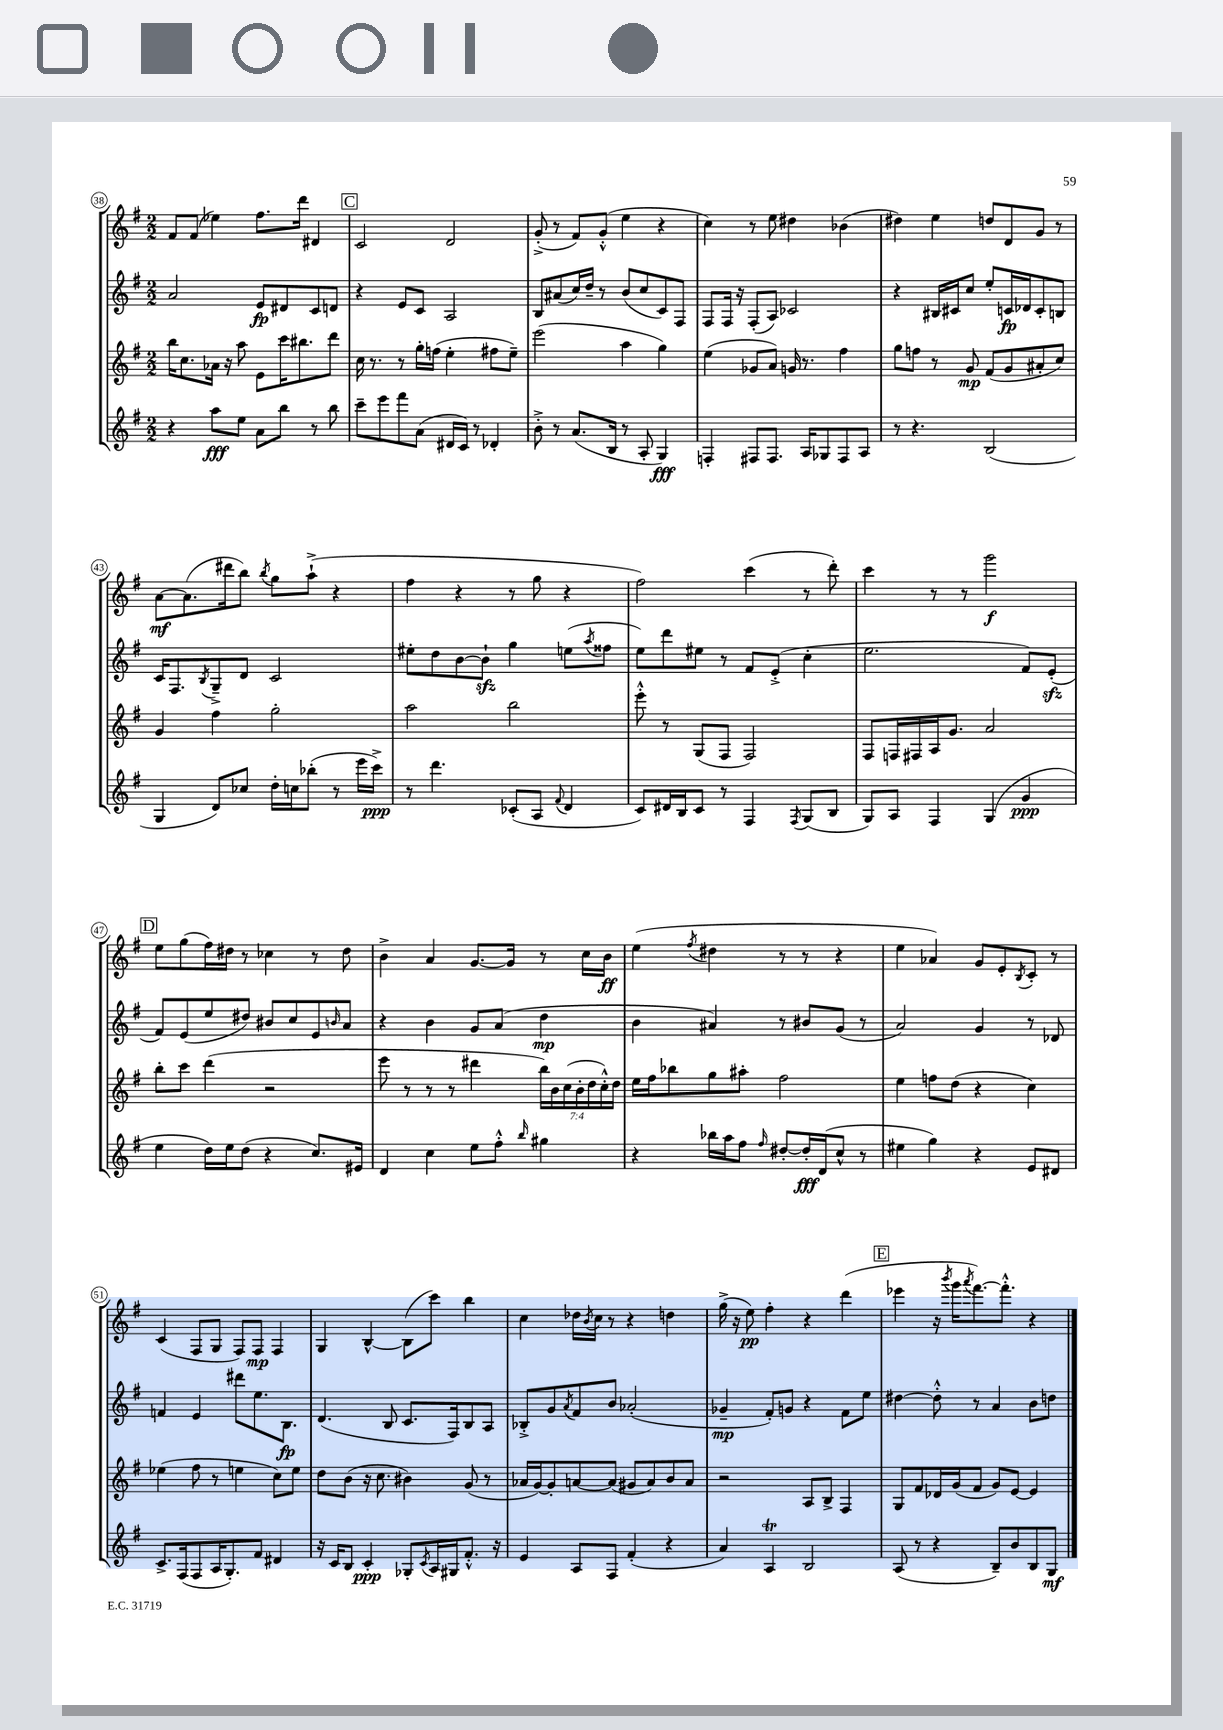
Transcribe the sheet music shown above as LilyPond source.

<<
\new StaffGroup <<
\new Staff = "s0" {
    \clef treble \key g \major \numericTimeSignature \time 2/2
    fis'8 fis'8( ees''4) fis''8. d'''16 dis'4 |
    \mark \markup { \box "C" } c'2 d'2 |
    g'8-.->( r8 fis'8) g'8-.-^( e''4 r4 |
    c''4) r8 e''8 dis''4 bes'4( |
    dis''4) e''4 d''8 d'8 g'8 r8 |
    a'8~\mf a'8.( dis'''16 b''8) \acciaccatura { b''8 } g''8 a''8-!->( r4 |
    fis''4 r4 r8 g''8 r4 |
    fis''2) c'''4( r8 d'''8-.) |
    c'''4 r8 r8 g'''2\f |
    \mark \markup { \box "D" } e''8 g''8( fis''16) dis''16 r8 ces''4 r8 dis''8 |
    b'4-> a'4 g'8.~ g'16 r8 c''16 b'16\ff |
    e''4( \acciaccatura { fis''8 } dis''4 r8 r8 r4 |
    e''4 aes'4) g'8 e'8-. \acciaccatura { b8 } c'8-. r8 |
    c'4( fis8 g8 fis8) fis8\mp fis4 |
    g4 b4~-^ b8( c'''8) b''4 |
    c''4 des''16 \acciaccatura { b'8 } c''16 r8 r4 d''4 |
    g''16->( r16 e''8\pp) fis''4-. r4 d'''4( |
    \mark \markup { \box "E" } ees'''4 r16 \acciaccatura { b'''8 } g'''16 \acciaccatura { a'''8 } fis'''8.~) fis'''8.-.-^ r4 \bar "|." |
}
\new Staff = "s1" {
    \clef treble \key g \major \numericTimeSignature \time 2/2
    a'2 e'8\fp dis'8 c'8 d'8 |
    \mark \markup { \box "C" } r4 e'8 c'8 a2 |
    b8 ais'8( c''16) d''16-- r8 b'8( c''8 c'8) fis8 |
    fis8 fis16 r16 fis8-.( a8) ces'2 |
    r4 bis16 cis'16 c''8 e''8-. c'16\fp des'16 c'8-. b8 |
    c'16 fis8. \acciaccatura { b8 } g8---> d'8 c'2 |
    eis''8-. d''8 b'8~ b'8-!\sfz g''4 e''8( \acciaccatura { a''8 } fisis''8 |
    e''8) d'''8 eis''8 r8 fis'8 e'8-.->( c''4-. |
    e''2. fis'8) e'8-.\sfz( |
    \mark \markup { \box "D" } fis'8) e'8( e''8 dis''8) bis'8 c''8 e'8 \grace { b'16 } a'8 |
    r4 b'4 g'8 a'8( d''4\mp |
    b'4 ais'4) r8 bis'8 g'8( r8 |
    a'2) g'4 r8 des'8 |
    f'4 e'4 dis'''8 e''8. b8.\fp |
    d'4.( b8 c'8. fis16) b8 a8 |
    bes8-.-> g'8 \acciaccatura { a'8 } fis'8 b'8 aes'2-.( |
    ges'4--\mp fis'8-.) g'8 r4 fis'8 e''8 |
    \mark \markup { \box "E" } dis''4~ dis''8-.-^ r8 a'4 b'8 d''8 \bar "|." |
}
\new Staff = "s2" {
    \clef treble \key g \major \numericTimeSignature \time 2/2 \override Staff.TupletNumber.text = #tuplet-number::calc-fraction-text
    b''16 c''8. aes'16 r16 a''8 e'8 c'''16 bis''8. d'''8 |
    \mark \markup { \box "C" } c''16 r8. r8 g''16-. f''16( e''4-. fis''8 e''8--) |
    e'''2( a''4 g''4) |
    e''4( ges'8 a'8) g'16 r8. fis''4 |
    g''8 f''8 r8 g'8\mp fis'8( g'8 ais'8-. c''8) |
    g'4 fis''4 g''2-. |
    a''2 b''2 |
    e'''8-.-^ r8 g8( fis8 fis2) |
    fis8 f16 fis16 a16 g'8. a'2 |
    \mark \markup { \box "D" } b''8-. c'''8 d'''4( r2 |
    e'''8 r8 r8 r8 dis'''4 \tuplet 7/4 { b''16) b'16 c''16( b'16-. d''16 c''16-.-^) d''16 } |
    e''16 fis''16 bes''8 g''8 ais''8-. fis''2 |
    e''4 f''8 d''8( r4 c''4) |
    ees''4( fis''8 r8 e''4 c''8) e''8 |
    d''8 b'8( r16 c''8. bis'4) g'8( r8 |
    aes'16 g'16~) g'8-. a'8~ a'8( gis'8 a'8) b'8 a'8 |
    r2 a8 b8-> fis4 |
    \mark \markup { \box "E" } g8 fis'8 des'16 g'16( fis'8 g'8) e'8~ e'4 \bar "|." |
}
\new Staff = "s3" {
    \clef treble \key g \major \numericTimeSignature \time 2/2
    r4 a''8\fff e''8 a'8 b''8 r8 b''8 |
    \mark \markup { \box "C" } c'''8-- e'''8 fis'''8 a'8( dis'16 c'16) r8 des'4-. |
    b'8-.-> r8 a'8.( b16 r8 a8-. g4\fff) |
    f4-. fis8 fis8. a16 ges8 fis8 a8 |
    r8 r4. b2( |
    g4 d'8) ces''8 d''16-. c''16 bes''8-.( r8 e'''16 c'''16->\ppp) |
    r8 d'''4. ces'8-.( a8 \appoggiatura { fis'8 } d'4 |
    c'8) dis'16 b16 c'8 r8 fis4 \acciaccatura { fis8 } g8( b8 |
    g8) a8 fis4 g4( g'4\ppp |
    \mark \markup { \box "D" } e''4 d''16) e''16 d''8( r4 c''8.) eis'16 |
    d'4 c''4 e''8 fis''8-.-^ \grace { b''16 } gis''4 |
    r4 bes''16 a''16 fis''8 \grace { fis''16 } dis''8~-. dis''16-.\fff d'16( c''8-^ r8 |
    eis''4 g''4) r4 e'8 dis'8 |
    c'8.-> fis16( fis8 a16 g8.-.) fis'8 dis'4 |
    r16 c'16 b8 c'4-.\ppp ges8-. \acciaccatura { c'8 } a16 gis16 fis'8.-.-^ r16 |
    e'4 a8 fis8 fis'4-.( r4 |
    a'4) a4\trill b2 |
    \mark \markup { \box "E" } a8( r8 r4 b8--) b'8 b8 g8\mf \bar "|." |
}
>>
>>
\layout { \context { \Score currentBarNumber = #38 \override BarNumber.stencil = #(make-stencil-circler 0.1 0.3 ly:text-interface::print) } }
